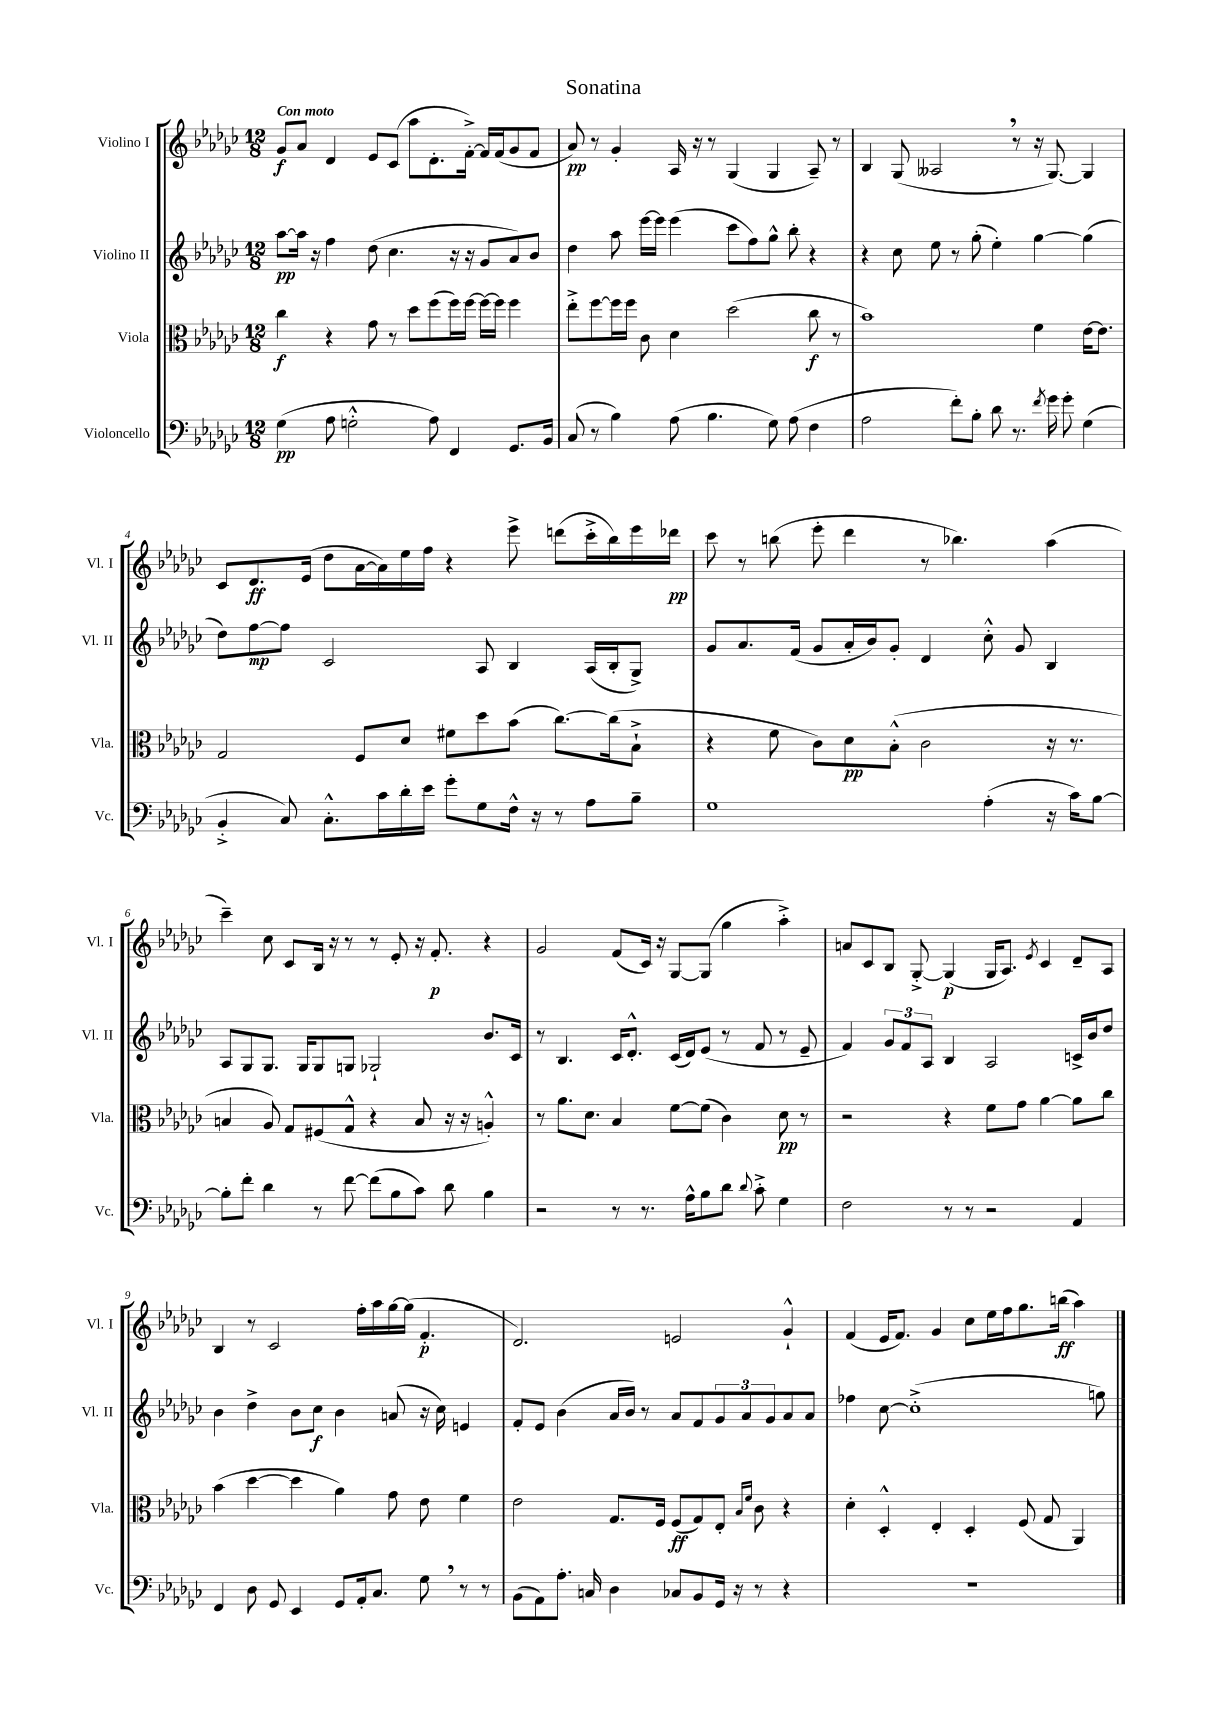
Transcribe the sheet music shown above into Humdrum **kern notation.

**kern	**dynam	**kern	**dynam	**kern	**dynam	**kern	**dynam
*part4	*part4	*part3	*part3	*part2	*part2	*part1	*part1
*staff4	*staff4	*staff3	*staff3	*staff2	*staff2	*staff1	*staff1
*I"Violoncello	*	*I"Viola	*	*I"Violino II	*	*I"Violino I	*
*I'Vc.	*	*I'Vla.	*	*I'Vl. II	*	*I'Vl. I	*
*clefF4	*	*clefC3	*	*clefG2	*	*clefG2	*
*k[b-e-a-d-g-c-]	*	*k[b-e-a-d-g-c-]	*	*k[b-e-a-d-g-c-]	*	*k[b-e-a-d-g-c-]	*
*M12/8	*	*M12/8	*	*M12/8	*	*M12/8	*
=1	=1	=1	=1	=1	=1	=1	=1
!	!	!	!	!	!	!LO:TX:a:B:t=Con moto	!
(4G-\	pp	4cc-\	f	[8aa-\L	pp	8g-/L	f
.	.	.	.	16aa-\Jk]	.	8a-/J	.
.	.	.	.	16r	.	.	.
8A-\	.	4r	.	4ff\	.	4d-/	.
2Gn'^^\	.	.	.	.	.	.	.
.	.	8g-\	.	(8dd-\	.	8e-/L	.
.	.	8r	.	4.cc-\	.	(8c-/J	.
.	.	8dd-\L	.	.	.	8aa-\L	.
8A-\)	.	(8ff\	.	.	.	8.d-'\	.
4FF/	.	16ff\L)	.	16r	.	.	.
.	.	[16ff\JJ	.	16r	.	[16f'^\Jk)	.
.	.	16ff\LL_	.	8g-/L	.	16f/LL]	.
.	.	16ff\JJ]	.	.	.	(16f/J	.
8.GG-/L	.	4ff\	.	8a-/)	.	8g-/	.
.	.	.	.	8b-/J	.	8f/J	.
16BB-/Jk	.	.	.	.	.	.	.
=2	=2	=2	=2	=2	=2	=2	=2
(8C-/	.	8ee-'^\L	.	4dd-\	.	8a-/)	pp
8r	.	[8ff\	.	.	.	8r	.
4B-\)	.	16ff\L]	.	8aa-\	.	4g-'/	.
.	.	16ff\JJ	.	.	.	.	.
.	.	8c-\	.	[16eee-\LL	.	.	.
.	.	.	.	16eee-\JJ]	.	.	.
(8A-\	.	4d-\	.	(4eee-\	.	16A-/	.
.	.	.	.	.	.	16r	.
4.B-\	.	.	.	.	.	8r	.
.	.	(2dd-\	.	8ccc-\L	.	(4G-/	.
.	.	.	.	8ff\)	.	.	.
8G-\)	.	.	.	8gg-^^\J	.	4G-/	.
(8A-\	.	.	.	8bb-'\	.	.	.
4F\	.	8cc-\	f	4r	.	8A-~/)	.
.	.	8r	.	.	.	8r	.
=3	=3	=3	=3	=3	=3	=3	=3
2A-\	.	1b-)	.	4r	.	4B-/	.
.	.	.	.	8cc-\	.	(8G-/	.
.	.	.	.	8ee-\	.	2A--X,/	.
8f'\L)	.	.	.	8r	.	.	.
8B-'\J	.	.	.	(8gg-'\	.	.	.
8d-\	.	.	.	4ee-'\)	.	.	.
8.r	.	.	.	.	.	8r	.
.	.	4f\	.	[4gg-\	.	16r	.
8qf/	.	.	.	.	.	.	.
16g-\	.	.	.	.	.	[8.G-/)	.
8g-'\	.	.	.	.	.	.	.
(4G-\	.	[16e-\KL	.	(4gg-\]	.	4G-/]	.
.	.	8.e-\J]	.	.	.	.	.
!!LO:LB:g=z
=4	=4	=4	=4	=4	=4	=4	=4
4BB-'^/	.	2G-/	.	8dd-\L)	.	8c-/L	.
.	.	.	.	[8ff\	mp	8.d-/	ff
8C-/)	.	.	.	8ff\J]	.	.	.
.	.	.	.	.	.	(16e-/Jk	.
8.C-'^^\L	.	.	.	2c-/	.	8dd-\L	.
.	.	8F/L	.	.	.	[16a-\L	.
16c-\L	.	.	.	.	.	16a-\])	.
16d-'\	.	8d-/J	.	.	.	16ee-\	.
16e-\JJ	.	.	.	.	.	16ff\JJ	.
8g-'\L	.	8f#X\L	.	.	.	4r	.
8G-\	.	8dd-\	.	8A-/	.	.	.
16F^^\Jk	.	(8b-\J	.	4B-/	.	8eee-^\	.
16r	.	.	.	.	.	.	.
8r	.	[8.cc-\L)	.	.	.	(8dddn\L	.
8A-\L	.	.	.	(16A-/LL	.	16ccc-'^\L	.
.	.	(16cc-\k]	.	16B-'/J	.	16bb-\)	.
8B-~\J	.	8B-`^\J	.	8G-^/J)	.	16eee-\	.
.	.	.	.	.	.	16ddd-X\JJ	pp
=5	=5	=5	=5	=5	=5	=5	=5
1G-	.	4r	.	8g-/L	.	8ccc-\	.
.	.	.	.	8.a-/	.	8r	.
.	.	8f\	.	.	.	(8bbn\	.
.	.	.	.	(16f/Jk	.	.	.
.	.	8c-\L)	.	8g-/L	.	8eee-'\	.
.	.	8d-\	pp	16a-'/L	.	4ddd-\	.
.	.	.	.	16b-/J)	.	.	.
.	.	(8B-'^^\J	.	8g-'/J	.	.	.
.	.	2c-\	.	4d-/	.	8r	.
.	.	.	.	.	.	4.bb-X\)	.
(4A-'\	.	.	.	8cc-'^^\	.	.	.
.	.	.	.	8g-/	.	.	.
16r	.	16r	.	4B-/	.	(4aa-\	.
16c-\KL)	.	8.r	.	.	.	.	.
[8B-\J	.	.	.	.	.	.	.
!!LO:LB:g=z
=6	=6	=6	=6	=6	=6	=6	=6
8B-'\L]	.	4Bn/	.	8A-/L	.	4ccc-~\)	.
8f'\J	.	.	.	8G-/	.	.	.
4d-\	.	8A-/)	.	8.G-/J	.	8cc-\	.
.	.	8G-/L	.	.	.	8c-/L	.
.	.	.	.	16G-/KL	.	.	.
8r	.	(8F#X/	.	8G-/	.	16B-/Jk	.
.	.	.	.	.	.	16r	.
[8f\	.	8G-^^/J	.	8Gn/J	.	8r	.
(8f\L]	.	4r	.	2G-X`/	.	8r	.
8B-\	.	.	.	.	.	8e-'/	.
8c-\J)	.	8B/	.	.	.	16r	.
.	.	.	.	.	.	8.f'/	p
8d-\	.	16r	.	.	.	.	.
.	.	16r	.	.	.	.	.
4B-\	.	4An'^^/)	.	8.b-/L	.	4r	.
.	.	.	.	16c-/Jk	.	.	.
=7	=7	=7	=7	=7	=7	=7	=7
2r	.	8r	.	8r	.	2g-/	.
.	.	8.a-\L	.	4.B-/	.	.	.
.	.	8.d-\J	.	.	.	.	.
8r	.	4B-/	.	16c-/KL	.	(8f/L	.
.	.	.	.	8.d-'^^/J	.	.	.
8.r	.	.	.	.	.	16c-/Jk)	.
.	.	.	.	.	.	16r	.
.	.	[8f\L	.	(16c-/LL	.	[8G-/L	.
16A-^^\KL	.	.	.	16d-/J)	.	.	.
8B-\	.	(8f\J]	.	(8e-/J	.	(8G-/J]	.
8d-\J	.	4c-\)	.	8r	.	4gg-\	.
8qqd-/	.	.	.	.	.	.	.
8c-'^\	.	.	.	8f/	.	.	.
4G-\	.	8d-\	pp	8r	.	4aa-'^\)	.
.	.	8r	.	8e-~/	.	.	.
=8	=8	=8	=8	=8	=8	=8	=8
2F\	.	2r	.	4f/)	.	8an/L	.
.	.	.	.	.	.	8c-/	.
.	.	.	.	12g-/L	.	8B-/J	.
.	.	.	.	12f/	.	.	.
.	.	.	.	.	.	[8G-'^/	.
.	.	.	.	12A-/J	.	.	.
8r	.	4r	.	4B-/	.	(4G-/]	p
8r	.	.	.	.	.	.	.
2r	.	8f\L	.	2A-/	.	16G-/KL	.
.	.	.	.	.	.	8.A-/J)	.
.	.	8g-\J	.	.	.	.	.
.	.	.	.	.	.	8qe-/	.
.	.	[4a-\	.	.	.	4c-/	.
4AA-/	.	8a-\L]	.	16cn^/LL	.	8d-~/L	.
.	.	.	.	16b-/J	.	.	.
.	.	8cc-\J	.	8dd-/J	.	8A-/J	.
!!LO:LB:g=z
=9	=9	=9	=9	=9	=9	=9	=9
4FF/	.	(4b-\	.	4b-\	.	4B-/	.
8D-\	.	[4dd-\	.	4dd-^\	.	8r	.
8GG-/	.	.	.	.	.	2c-/	.
4EE-/	.	4dd-\]	.	8b-\L	.	.	.
.	.	.	.	8cc-\J	f	.	.
8GG-/L	.	4a-\)	.	4b-\	.	.	.
16AA-'/k	.	.	.	.	.	16ff'\LL	.
8.C-/J	.	.	.	.	.	16aa-\	.
.	.	8g-\	.	(8an/	.	[16gg-\	.
.	.	.	.	.	.	(16gg-\JJ]	.
8G-,\	.	8e-\	.	16r	.	4.f'/	p
.	.	.	.	16cc-\)	.	.	.
8r	.	4f\	.	4en/	.	.	.
8r	.	.	.	.	.	.	.
=10	=10	=10	=10	=10	=10	=10	=10
(8BB-\L	.	2e-\	.	8f'/L	.	2.d-/)	.
8AA-\)	.	.	.	8e-/J	.	.	.
8.A-'\J	.	.	.	(4b-\	.	.	.
16Cn/	.	.	.	.	.	.	.
4D-\	.	8.G-/L	.	16a-/LL	.	.	.
.	.	.	.	16b-/JJ)	.	.	.
.	.	.	.	8r	.	.	.
.	.	16F/Jk	.	.	.	.	.
8C-X/L	.	(8F/L	ff	8a-/L	.	2en/	.
8BB-/	.	8G-/)	.	8f/	.	.	.
16GG-/Jk	.	8E-'/J	.	12g-/	.	.	.
16r	.	.	.	.	.	.	.
.	.	.	.	12a-/	.	.	.
.	.	16qqB-/LL	.	.	.	.	.
.	.	16qqf/JJ	.	.	.	.	.
8r	.	8c-\	.	.	.	.	.
.	.	.	.	12g-/	.	.	.
4r	.	4r	.	8a-/	.	4g-`^^/	.
.	.	.	.	8a-/J	.	.	.
=11	=11	=11	=11	=11	=11	=11	=11
1.r	.	4d-'\	.	4ff-X\	.	(4f/	.
.	.	4D-'^^/	.	[8cc-\	.	16e-/KL	.
.	.	.	.	.	.	8.f/J)	.
.	.	.	.	(1cc-'^]	.	.	.
.	.	4E-'/	.	.	.	4g-/	.
.	.	4D-'/	.	.	.	8cc-\L	.
.	.	.	.	.	.	16ee-\L	.
.	.	.	.	.	.	16ff\J	.
.	.	(8F/	.	.	.	8.gg-\	.
.	.	8G-/	.	.	.	.	.
.	.	.	.	.	.	(16bbn\Jk	ff
.	.	4AA-/)	.	.	.	4aa-\)	.
.	.	.	.	8ggn\)	.	.	.
==	==	==	==	==	==	==	==
*-	*-	*-	*-	*-	*-	*-	*-
